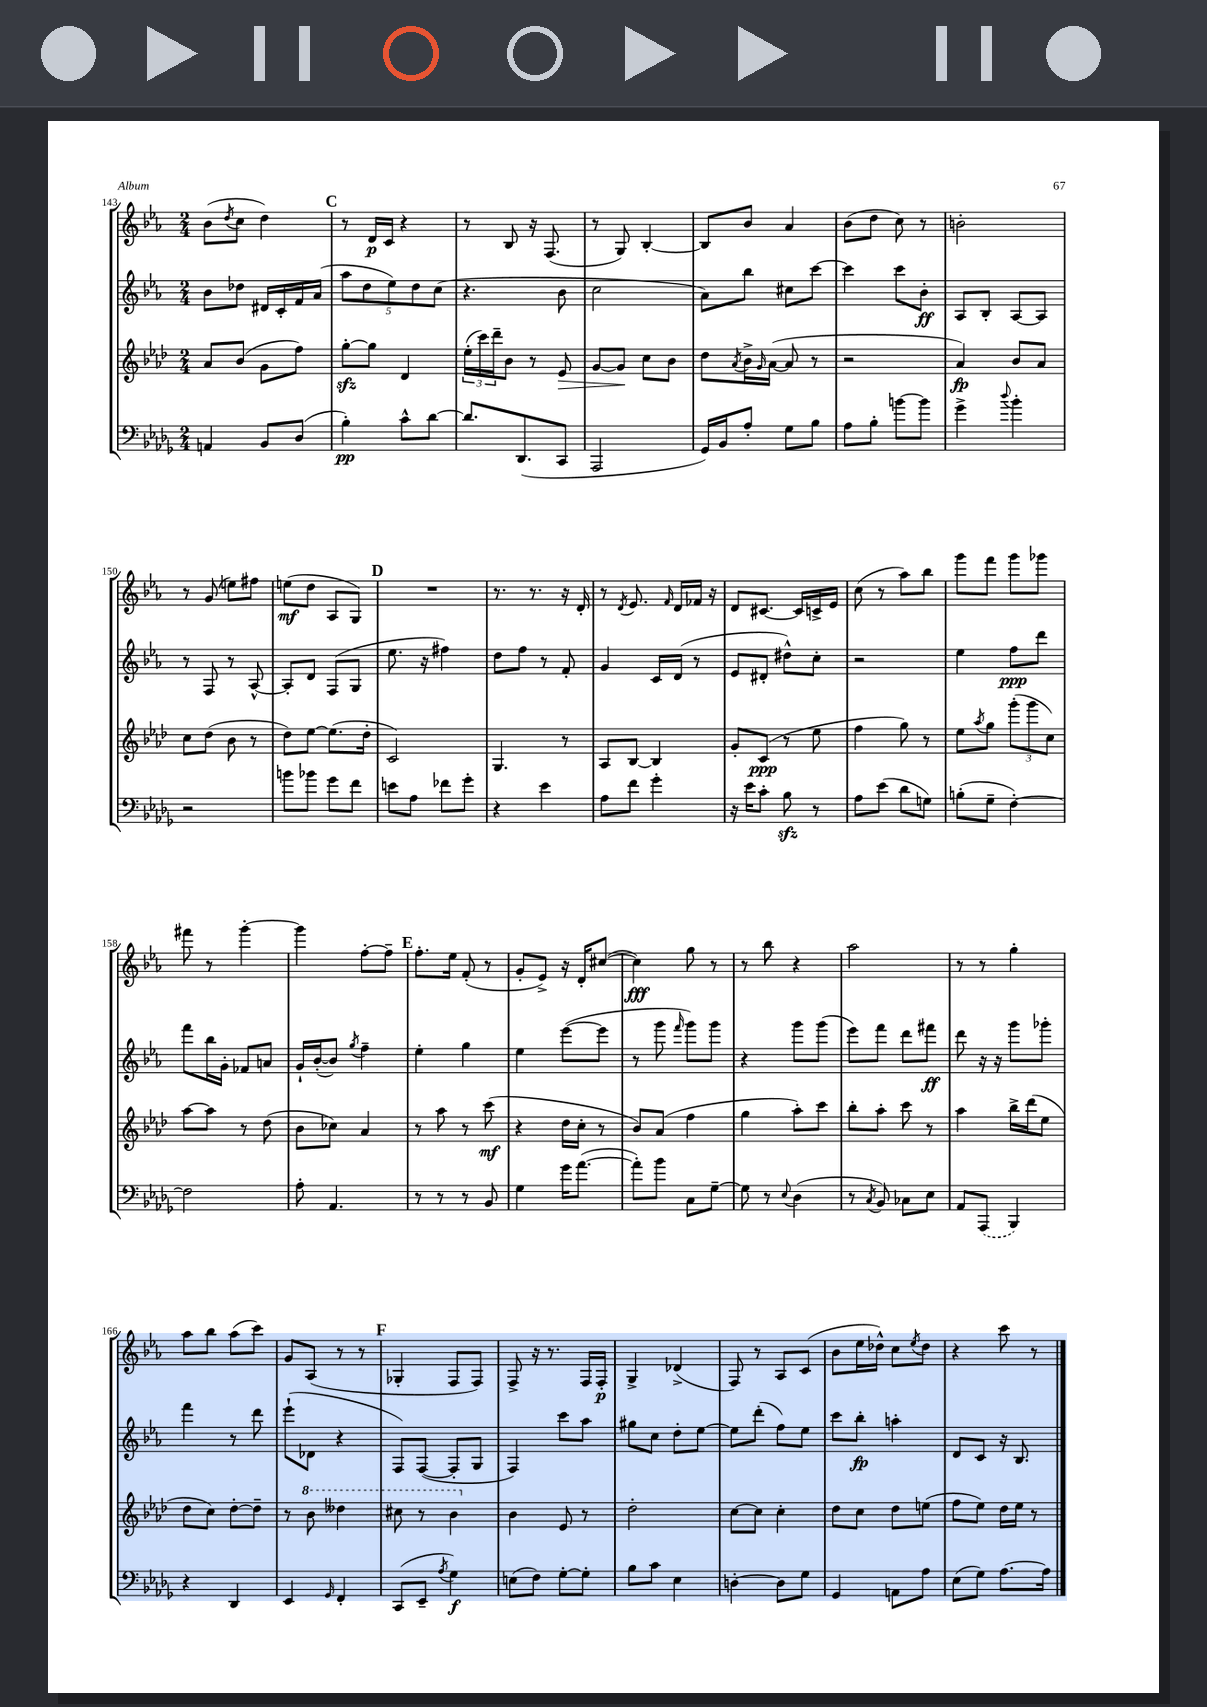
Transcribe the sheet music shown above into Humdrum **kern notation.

**kern	**dynam	**kern	**dynam	**kern	**dynam	**kern	**dynam
*part4	*part4	*part3	*part3	*part2	*part2	*part1	*part1
*staff4	*staff4	*staff3	*staff3	*staff2	*staff2	*staff1	*staff1
*clefF4	*	*clefG2	*	*clefG2	*	*clefG2	*
*k[b-e-a-d-g-]	*	*k[b-e-a-d-]	*	*k[b-e-a-]	*	*k[b-e-a-]	*
*M2/4	*	*M2/4	*	*M2/4	*	*M2/4	*
=143	=143	=143	=143	=143	=143	=143	=143
4AAn/	.	8a-/L	.	8b-\L	.	(8b-\L	.
.	.	.	.	.	.	8qdd/	.
.	.	(8b-/J	.	8dd-X\J	.	8cc\J	.
8BB-/L	.	8g\L	.	16d#X/LL	.	4dd\)	.
.	.	.	.	16c'/	.	.	.
(8D-/J	.	8ff\J)	.	16f/	.	.	.
.	.	.	.	(16a-/JJ	.	.	.
!!LO:REH:place=s1:t=C
=144	=144	=144	=144	=144	=144	=144	=144
4B-'\)	pp	[8ggzz'\L	.	10aa-\L	.	8r	.
.	.	.	.	10dd\	.	.	.
.	.	8gg\J]	.	.	.	16d/LL	p
.	.	.	.	.	.	16c/JJ	.
.	.	.	.	10ee-\)	.	.	.
8c^^\L	.	4d-/	.	.	.	4r	.
.	.	.	.	10dd\	.	.	.
[8d-\J	.	.	.	.	.	.	.
.	.	.	.	(10cc\J	.	.	.
=145	=145	=145	=145	=145	=145	=145	=145
8.d-/L]	.	(24ee-'\LL	.	4.r	.	8r	.
.	.	24ccc\)	.	.	.	.	.
.	.	24ddd-~\J	.	.	.	.	.
.	.	8b-\J	.	.	.	8B-/	.
(8.DD-/	.	.	.	.	.	.	.
.	.	8r	.	.	.	16r	.
.	.	.	.	.	.	(8.F/	.
!	!	!	!LO:HP:b	!	!	!	!
8CC/J	.	8e-/	>	8b-\	.	.	.
=146	=146	=146	=146	=146	=146	=146	=146
2AAA-/	.	[8g/L	.	2cc\	.	8r	.
.	.	8g/J]	.	.	.	8G/)	.
.	.	8cc\L	]	.	.	[4B-'/	.
.	.	8b-\J	.	.	.	.	.
=147	=147	=147	=147	=147	=147	=147	=147
16GG-/LL)	.	8dd-\L	.	8a-\L)	.	8B-/L]	.
16BB-/J	.	.	.	.	.	.	.
.	.	8qa-/	.	.	.	.	.
8A-'/J	.	16b-^\L	.	8bb-\J	.	8b-/J	.
.	.	16qqg/	.	.	.	.	.
.	.	([16a-\JJ	.	.	.	.	.
8G-\L	.	8a-/]	.	8cc#X\L	.	4a-/	.
8B-\J	.	8r	.	[8ccc\J	.	.	.
=148	=148	=148	=148	=148	=148	=148	=148
8A-\L	.	2r	.	4ccc\]	.	(8b-\L	.
8B-'\J	.	.	.	.	.	8dd\J	.
[8bn\L	.	.	.	8ccc\L	.	8cc\)	.
8b\J]	.	.	.	8b-'\J	ff	8r	.
=149	=149	=149	=149	=149	=149	=149	=149
4g-^\	.	4a-/)	fp	8A-/L	.	2bn'\	.
.	.	.	.	8B-'/J	.	.	.
8qqdd-/	.	.	.	.	.	.	.
4b-'\	.	8b-/L	.	[8A-/L	.	.	.
.	.	8a-/J	.	8A-/J]	.	.	.
!!LO:LB:g=z
=150	=150	=150	=150	=150	=150	=150	=150
2r	.	8cc\L	.	8r	.	8r	.
.	.	(8dd-\J	.	8F/	.	(8g/	.
.	.	8b-\	.	8r	.	8een\L)	.
.	.	8r	.	[8A-^^/	.	8ff#X\J	.
=151	=151	=151	=151	=151	=151	=151	=151
8bn\L	.	8dd-\L)	.	8A-'/L]	.	(8een\L	mf
8b-X\J	.	[8ee-\J	.	8d/J	.	8dd\J	.
8g-\L	.	(8.ee-\L]	.	(8F/L	.	8A-/L	.
8f\J	.	.	.	8G/J	.	8G/J)	.
.	.	16dd-'\Jk	.	.	.	.	.
!!LO:REH:place=s1:t=D
=152	=152	=152	=152	=152	=152	=152	=152
8en\L	.	2c/)	.	8.ee-\	.	2r	.
8A-\J	.	.	.	.	.	.	.
.	.	.	.	16r	.	.	.
8f-X\L	.	.	.	4ff#X\)	.	.	.
8g-'\J	.	.	.	.	.	.	.
=153	=153	=153	=153	=153	=153	=153	=153
4r	.	4.G/	.	8dd\L	.	8.r	.
.	.	.	.	8ff\J	.	.	.
.	.	.	.	.	.	8.r	.
4e-\	.	.	.	8r	.	.	.
.	.	8r	.	8f'/	.	16r	.
.	.	.	.	.	.	16d'/	.
=154	=154	=154	=154	=154	=154	=154	=154
8A-\L	.	8A-/L	.	4g/	.	8r	.
.	.	.	.	.	.	8qd/	.
8f\J	.	[8B-/J	.	.	.	8.e-/	.
4g-'\	.	4B-/]	.	16c/LL	.	.	.
.	.	.	.	.	.	16qqf/	.
.	.	.	.	(16d/JJ	.	16d/LL	.
.	.	.	.	8r	.	16f-X/JJ	.
.	.	.	.	.	.	16r	.
=155	=155	=155	=155	=155	=155	=155	=155
16r	.	8g'/L	.	8e-/L	.	8d/L	.
16e-\KL	.	.	.	.	.	.	.
8c'\J	.	(8c/J	ppp	8d#X'/J	.	[8.c#X/J	.
8B-zz\	.	8r	.	8dd#X^^\L)	.	.	.
.	.	.	.	.	.	16c#/LL]	.
8r	.	8ee-\	.	8cc'\J	.	16cn^/	.
.	.	.	.	.	.	16e-/JJ	.
=156	=156	=156	=156	=156	=156	=156	=156
8A-\L	.	4ff\	.	2r	.	(8cc\	.
(8e-\J	.	.	.	.	.	8r	.
8d-\L	.	8gg\)	.	.	.	8aa-\L)	.
8Gn\J)	.	8r	.	.	.	8bb-\J	.
=157	=157	=157	=157	=157	=157	=157	=157
(8Bn'\L	.	8ee-\L	.	4ee-\	.	8ggg\L	.
.	.	8qaa-/	.	.	.	.	.
8G-~\J	.	8gg\J	.	.	.	8fff\J	.
[4F'\)	.	(12ggg'\L	.	8ff\L	ppp	8ggg\L	.
.	.	12ggg\	.	.	.	.	.
.	.	.	.	8ddd\J	.	8ggg-X\J	.
.	.	12cc\J)	.	.	.	.	.
!!LO:LB:g=z
=158	=158	=158	=158	=158	=158	=158	=158
2F\]	.	[8aa-\L	.	8fff\L	.	8fff#X\	.
.	.	8aa-\J]	.	16bb-\L	.	8r	.
.	.	.	.	16g'\JJ	.	.	.
.	.	8r	.	8f-X/L	.	[4ggg'\	.
.	.	(8dd-\	.	8an/J	.	.	.
=159	=159	=159	=159	=159	=159	=159	=159
8A-'\	.	8b-\L	.	16g`/LL	.	4ggg\]	.
.	.	.	.	([16b-'/J	.	.	.
4.AA-/	.	8cc-X\J)	.	8b-/J])	.	.	.
.	.	.	.	8qgg/	.	.	.
.	.	4a-/	.	4ff~\	.	[8ff'\L	.
.	.	.	.	.	.	8ff~\J]	.
!!LO:REH:place=s1:t=E
=160	=160	=160	=160	=160	=160	=160	=160
8r	.	8r	.	4ee-'\	.	8.ff'\L	.
8r	.	8aa-\	.	.	.	.	.
.	.	.	.	.	.	16ee-\Jk	.
8r	.	8r	.	4gg\	.	(8f'/	.
8BB-/	.	(8ccc\	mf	.	.	8r	.
=161	=161	=161	=161	=161	=161	=161	=161
4G-\	.	4r	.	4ee-\	.	8g'/L	.
.	.	.	.	.	.	8e-^/J)	.
16g-\KL	.	16dd-\LL	.	([8eee-\L	.	16r	.
([8.a-\J	.	16cc'\JJ	.	.	.	16d'/KL	.
.	.	8r	.	8eee-\J]	.	([8cc#X/J	.
=162	=162	=162	=162	=162	=162	=162	=162
8a-'\L])	.	8b-/L)	.	8r	.	4cc#\])	fff
8b-\J	.	(8a-/J	.	8ggg\	.	.	.
.	.	.	.	16qqfff/	.	.	.
8C\L	.	4ff\	.	8ggg\L)	.	8gg\	.
[8G-~\J	.	.	.	8ggg\J	.	8r	.
=163	=163	=163	=163	=163	=163	=163	=163
8G-\]	.	4gg\	.	4r	.	8r	.
8r	.	.	.	.	.	8bb-\	.
8qqE-/	.	.	.	.	.	.	.
(4D-\	.	8aa-'\L)	.	8ggg\L	.	4r	.
.	.	8ccc\J	.	(8ggg\J	.	.	.
=164	=164	=164	=164	=164	=164	=164	=164
8r	.	8bb-'\L	.	8eee-\L)	.	2aa-\	.
8qC/	.	.	.	.	.	.	.
8BB-/)	.	8aa-'\J	.	8fff\J	.	.	.
8C-X\L	.	8ccc\	.	8ddd\L	.	.	.
8E-\J	.	8r	.	8fff#X\J	ff	.	.
=165	=165	=165	=165	=165	=165	=165	=165
8AA-/L	.	4aa-\	.	8ddd\	.	8r	.
(8AAA-/J	.	.	.	16r	.	8r	.
.	.	.	.	16r	.	.	.
4BBB-/)	.	16bb-^\LL	.	8ggg\L	.	4gg'\	.
.	.	(16ddd-\J	.	.	.	.	.
.	.	8ee-\J	.	8ggg-X'\J	.	.	.
!!LO:LB:g=z
=166	=166	=166	=166	=166	=166	=166	=166
4r	.	8dd-\L	.	4fff\	.	8aa-\L	.
.	.	8cc\J)	.	.	.	8bb-\J	.
4DD-/	.	[8dd-'\L	.	8r	.	(8aa-\L	.
.	.	8dd-~\J]	.	8ddd\	.	8ccc\J)	.
=167	=167	=167	=167	=167	=167	=167	=167
4EE-/	.	8r	.	(8eee-`\L	.	8g/L	.
*	*	*8va	*	*	*	*	*
.	.	8bb-\	.	8d-X\J	.	(8A-/J	.
16qqGG-/	.	.	.	.	.	.	.
4FF'/	.	4ddd--X\	.	4r	.	8r	.
.	.	.	.	.	.	8r	.
!!LO:REH:place=s1:t=F
=168	=168	=168	=168	=168	=168	=168	=168
(8CC/L	.	8ccc#X\	.	8F/L)	.	4G-X'/	.
8EE-~/J	.	8r	.	([8F/J	.	.	.
8qA-/	.	.	.	.	.	.	.
4G-\)	f	4bb-\	.	8F'/L]	.	8F/L	.
.	.	.	.	8G/J	.	8F/J)	.
=169	=169	=169	=169	=169	=169	=169	=169
*	*	*X8va	*	*	*	*	*
(8En\L	.	4b-\	.	4F/)	.	8F^/	.
8F\J)	.	.	.	.	.	16r	.
.	.	.	.	.	.	8.r	.
[8G-'\L	.	8e-/	.	8ccc\L	.	.	.
8G-'\J]	.	8r	.	8aa-\J	.	16F/LL	.
.	.	.	.	.	.	16F'/JJ	p
=170	=170	=170	=170	=170	=170	=170	=170
8B-\L	.	2dd-'\	.	8gg#X\L	.	4G^/	.
8c\J	.	.	.	8cc\J	.	.	.
4E-\	.	.	.	8dd'\L	.	(4d-X^/	.
.	.	.	.	[8ee-\J	.	.	.
=171	=171	=171	=171	=171	=171	=171	=171
[4Dn'\	.	[8cc\L	.	8ee-\L]	.	8F/)	.
.	.	8cc\J]	.	(8ddd'\J	.	8r	.
8D\L]	.	4cc'\	.	8ff\L)	.	8A-/L	.
8G-\J	.	.	.	8ee-\J	.	(8c/J	.
=172	=172	=172	=172	=172	=172	=172	=172
4GG-/	.	8dd-\L	.	8ccc\L	.	8b-\L	.
.	.	8cc\J	.	8bb-'\J	fp	16ee-\L	.
.	.	.	.	.	.	16dd-X^^\JJ)	.
8AAn\L	.	8dd-\L	.	4aan'\	.	8cc\L	.
.	.	.	.	.	.	8qee-/	.
8A-\J	.	(8een\J	.	.	.	8dd-\J	.
=173	=173	=173	=173	=173	=173	=173	=173
(8E-\L	.	8ff\L	.	8d/L	.	4r	.
8G-\J)	.	8ee-\J)	.	8c/J	.	.	.
[8.A-\L	.	16dd-\LL	.	16r	.	8ccc\	.
.	.	16ee-\JJ	.	8.B-/	.	.	.
.	.	8r	.	.	.	8r	.
16A-\Jk]	.	.	.	.	.	.	.
==	==	==	==	==	==	==	==
*-	*-	*-	*-	*-	*-	*-	*-
